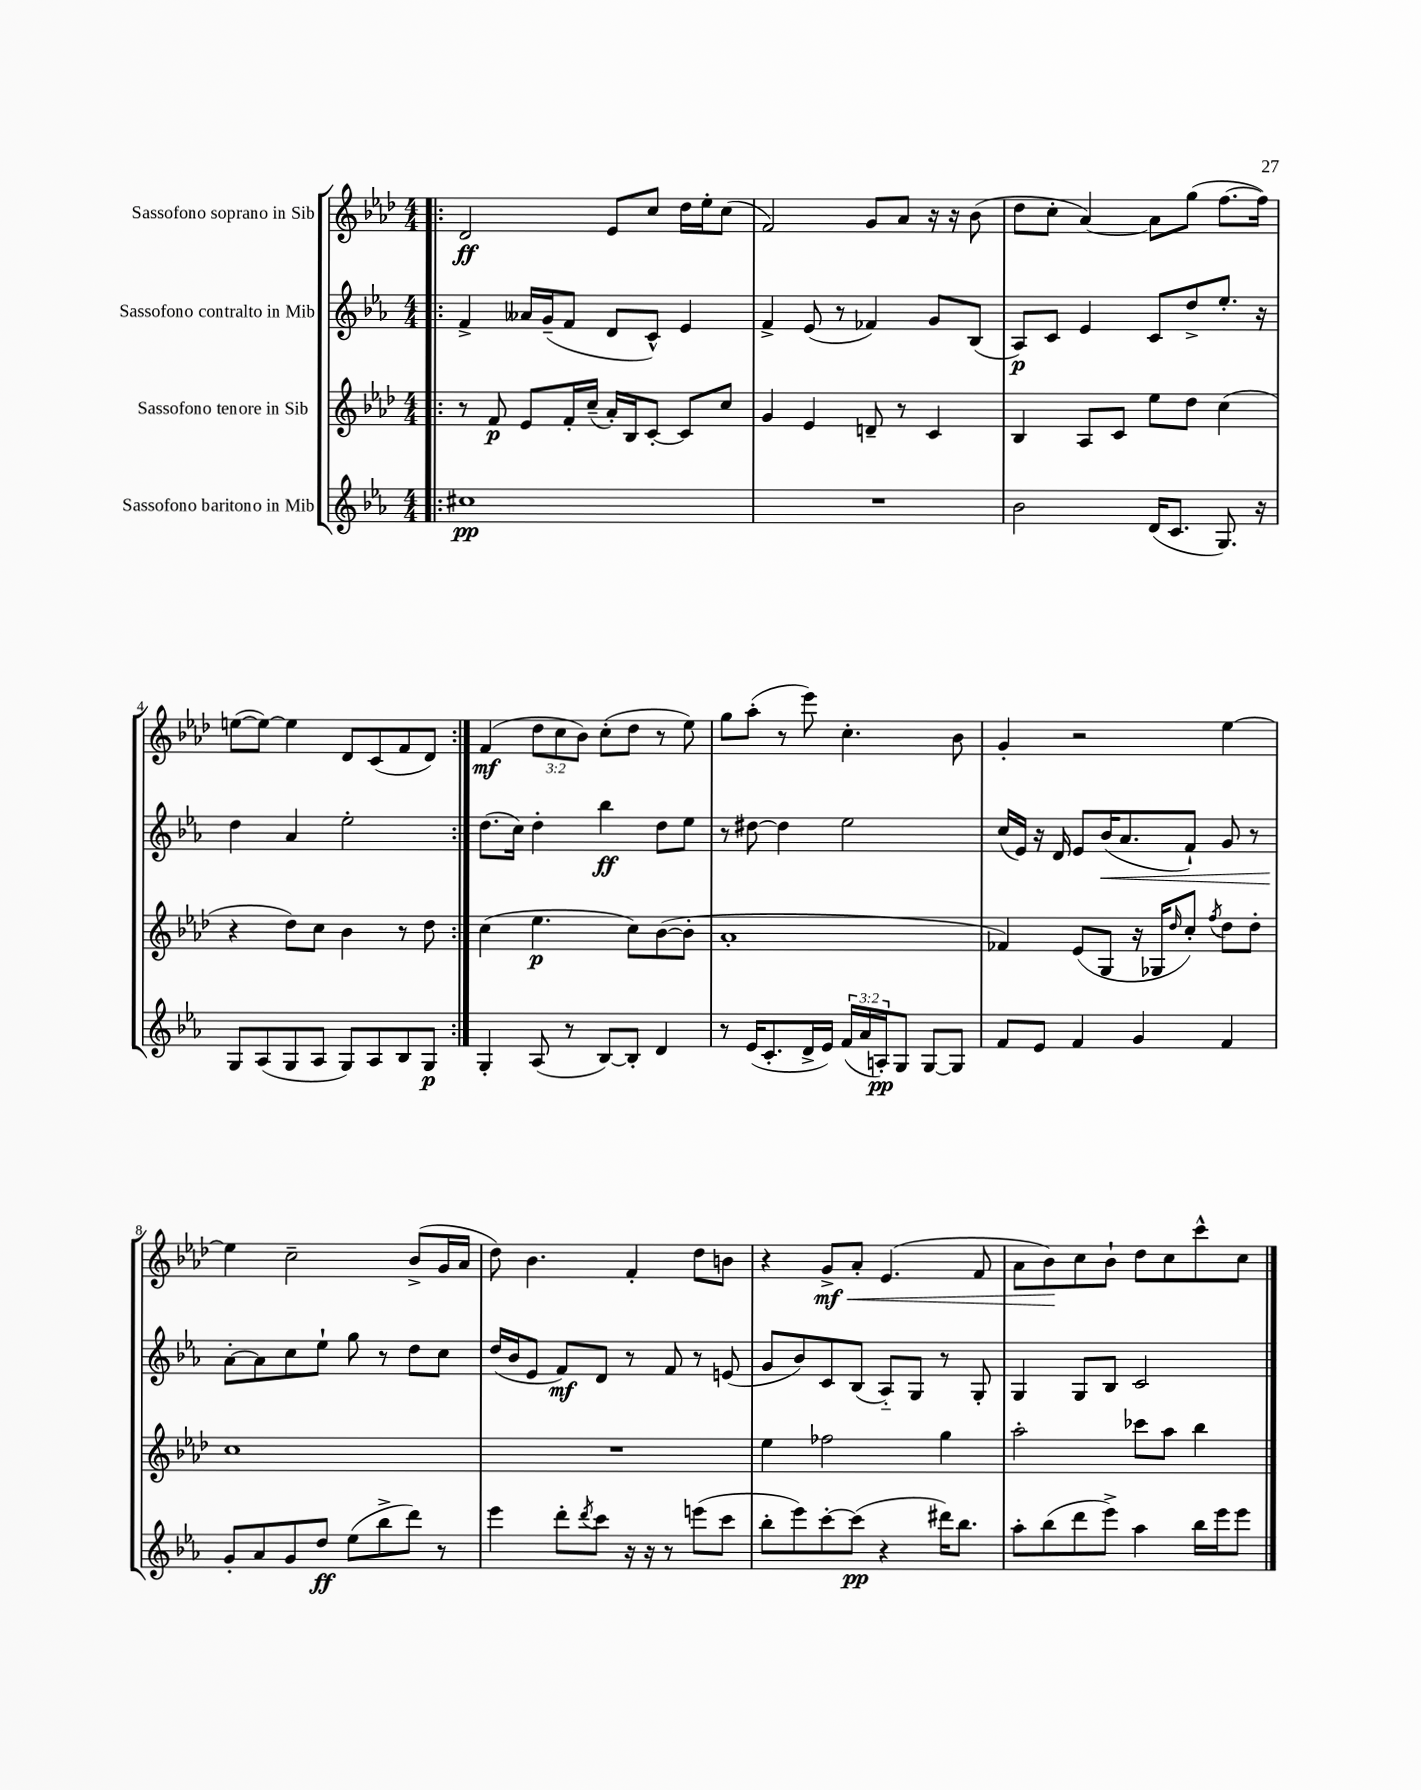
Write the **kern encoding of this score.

**kern	**kern	**kern	**kern
*staff4	*staff3	*staff2	*staff1
*clefG2	*clefG2	*clefG2	*clefG2
*k[b-e-a-]	*k[b-e-a-d-]	*k[b-e-a-]	*k[b-e-a-d-]
*M4/4	*M4/4	*M4/4	*M4/4
=!|:	=!|:	=!|:	=!|:
1cc#	8r	4f^	2d-
.	8f	.	.
.	8e-	16a--	.
.	.	(16g~	.
.	16f'	8f	.
.	(16cc~	.	.
.	16a-')	8d	8e-
.	16B-	.	.
.	[8c'	8c^^)	8cc
.	8c]	4e-	16dd-
.	.	.	16ee-'
.	8cc	.	(8cc
=	=	=	=
1r	4g	4f^	2f)
.	4e-	(8e-	.
.	.	8r	.
.	8d~	4f-)	8g
.	8r	.	8a-
.	4c	8g	16r
.	.	.	16r
.	.	(8B-	(8b-
=	=	=	=
2b-	4B-	8A-)	8dd-
.	.	8c	8cc'
.	8A-	4e-	[4a-)
.	8c	.	.
(16d	8ee-	8c	8a-]
8.c	.	.	.
.	8dd-	8dd^	(8gg
8.G)	(4cc	8.ee-'	[8.ff
16r	.	16r	16ff])
=	=	=	=
8G	4r	4dd	([8ee
(8A-	.	.	8ee_)
8G	8dd-)	4a-	4ee]
8A-	8cc	.	.
8G)	4b-	2ee-'	8d-
8A-	.	.	(8c
8B-	8r	.	8f
8G	8dd-	.	8d-)
=:|!	=:|!	=:|!	=:|!
4G'	(4cc	(8.dd	(4f
.	.	16cc)	.
(8A-	4.ee-	4dd'	12dd-
.	.	.	12cc
8r	.	.	.
.	.	.	12b-)
[8B-)	.	4bb-	(8cc'
8B-']	8cc)	.	8dd-
4d	([8b-	8dd	8r
.	8b-']	8ee-	8ee-)
=	=	=	=
8r	1a-'	8r	8gg
(16e-	.	[8dd#	(8aa-'
8.c'	.	.	.
.	.	4dd#]	8r
16d^	.	.	8eee-)
16e-)	.	.	.
(24f	.	2ee-	4.cc'
24a-	.	.	.
24A')	.	.	.
8G	.	.	.
[8G	.	.	.
8G]	.	.	8b-
=	=	=	=
8f	4f-)	(16cc	4g'
.	.	16e-)	.
8e-	.	16r	.
.	.	16d	.
4f	(8e-	8e-	2r
.	8G	(16b-	.
.	.	8.a-	.
4g	16r	.	.
.	16G-	.	.
.	16qqdd-	.	.
.	8cc')	8f`)	.
.	8qff	.	.
4f	8dd-	8g	[4ee-
.	8dd-'	8r	.
=	=	=	=
8g'	1cc	[8a-'	4ee-]
8a-	.	8a-]	.
8g	.	8cc	2cc~
8dd	.	8ee-`	.
(8ee-	.	8gg	.
8bb-^	.	8r	.
8ddd)	.	8dd	(8b-^
8r	.	8cc	16g
.	.	.	16a-
=	=	=	=
4eee-	1r	(16dd	8dd-)
.	.	16b-	.
.	.	8e-	4.b-
8ddd'	.	8f)	.
8qddd	.	.	.
8ccc	.	8d	.
16r	.	8r	4f'
16r	.	.	.
8r	.	8f	.
(8eee	.	8r	8dd-
8ccc	.	(8e	8b
=	=	=	=
8bb-'	4ee-	8g	4r
8eee-)	.	8b-)	.
[8ccc'	2ff-	8c	8g^
(8ccc]	.	(8B-	8a-'
4r	.	8A-'~)	(4.e-
.	.	8G	.
16ddd#)	4gg	8r	.
8.bb-	.	.	.
.	.	8G'	8f
=	=	=	=
8aa-'	2aa-'	4G	8a-
(8bb-	.	.	8b-)
8ddd	.	8G	8cc
8eee-^)	.	8B-	8b-`
4aa-	8ccc-	2c	8dd-
.	8aa-	.	8cc
16bb-	4bb-	.	8ccc^^
16eee-	.	.	.
8eee-	.	.	8cc
==	==	==	==
*-	*-	*-	*-
